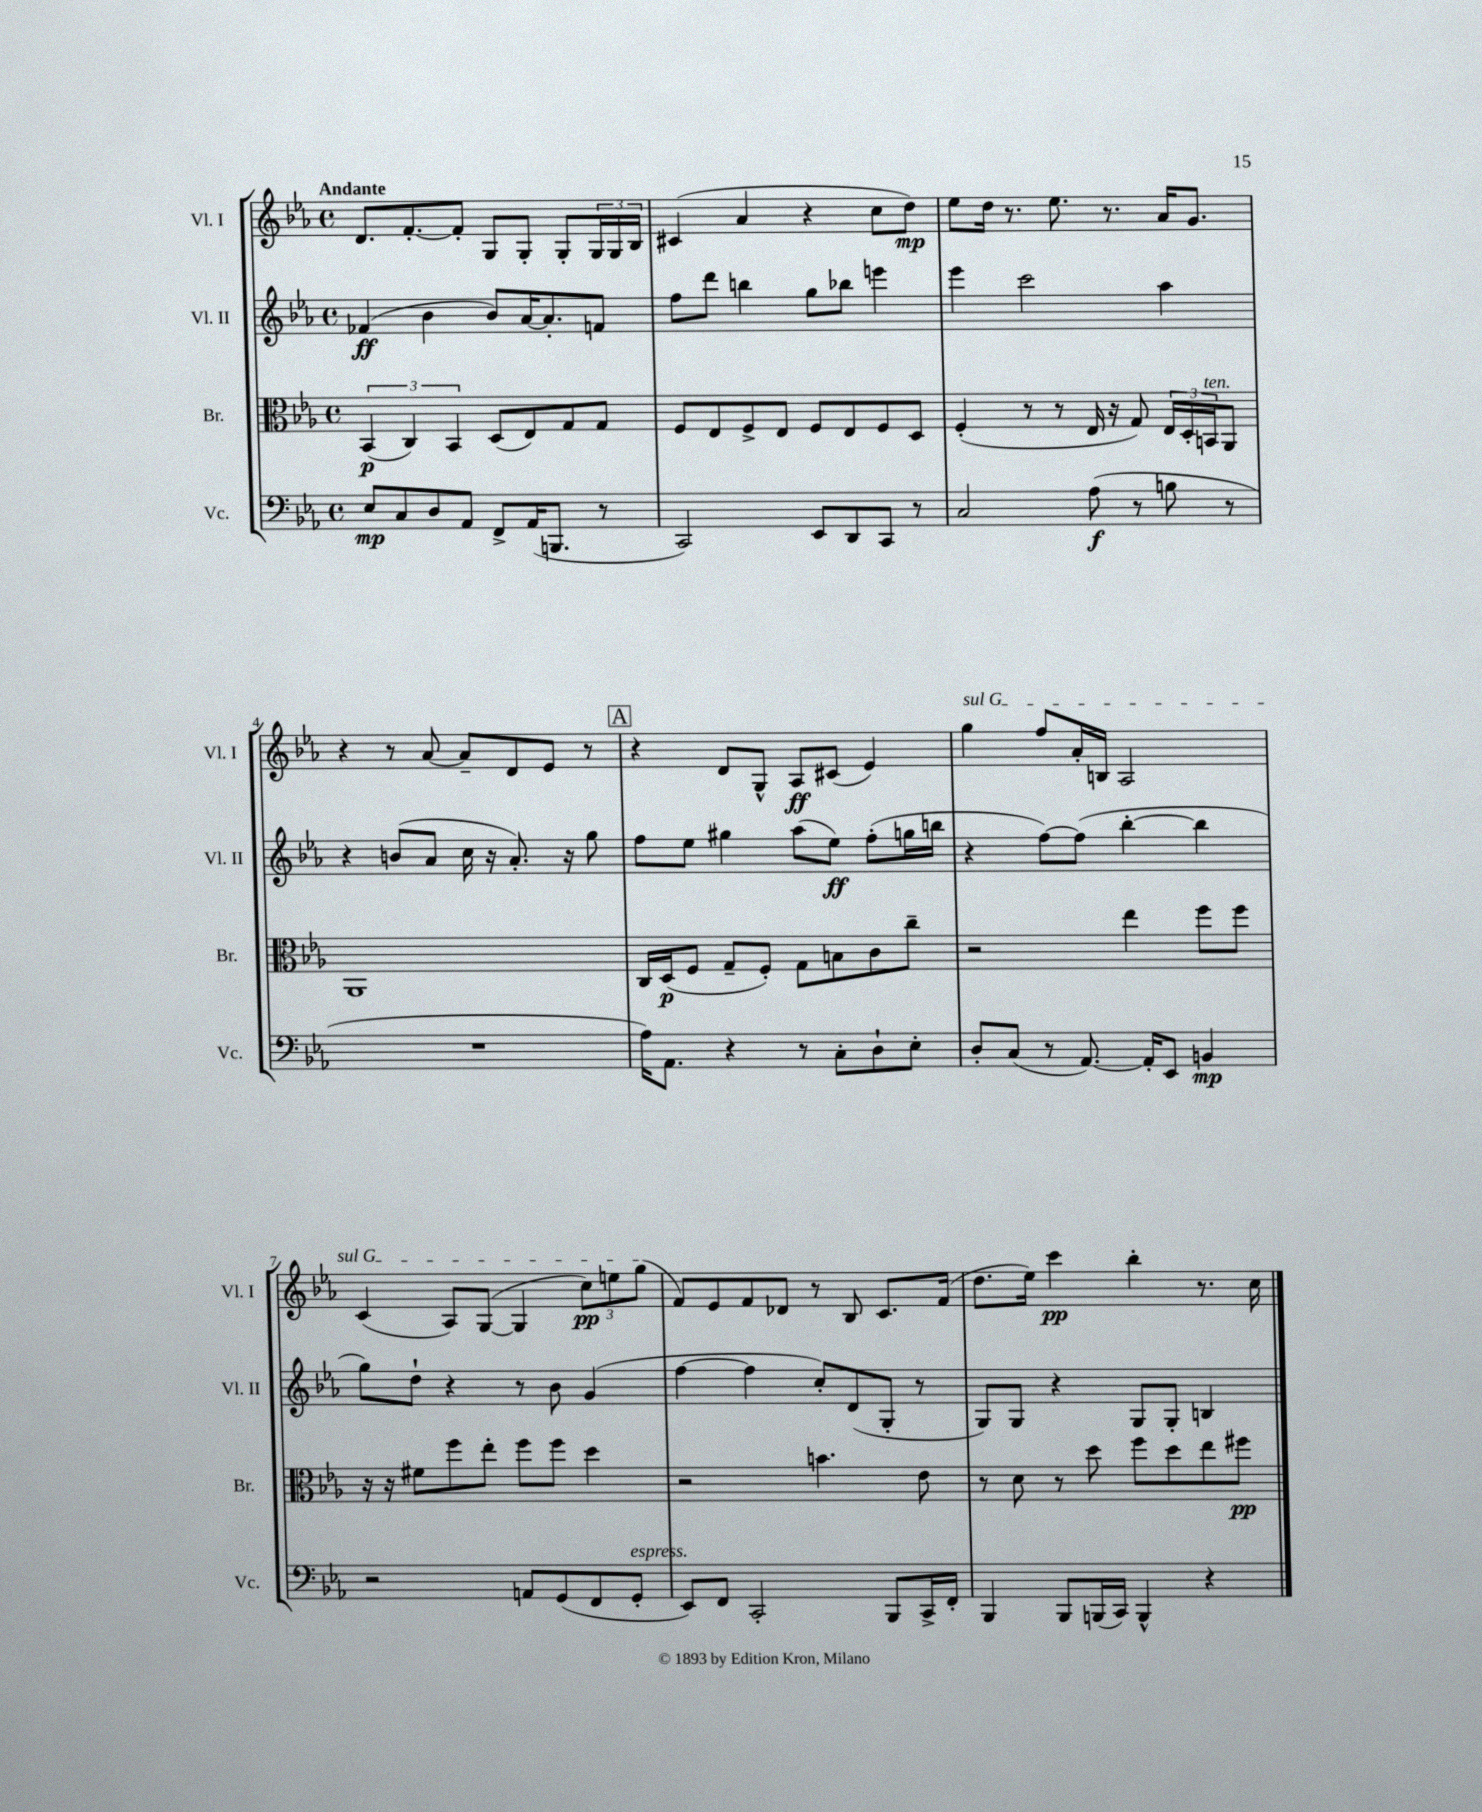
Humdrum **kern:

**kern	**dynam	**kern	**dynam	**kern	**dynam	**kern	**dynam
*part4	*part4	*part3	*part3	*part2	*part2	*part1	*part1
*staff4	*staff4	*staff3	*staff3	*staff2	*staff2	*staff1	*staff1
*I"Vc.	*	*I"Br.	*	*I"Vl. II	*	*I"Vl. I	*
*I'Vc.	*	*I'Br.	*	*I'Vl. II	*	*I'Vl. I	*
*clefF4	*	*clefC3	*	*clefG2	*	*clefG2	*
*k[b-e-a-]	*	*k[b-e-a-]	*	*k[b-e-a-]	*	*k[b-e-a-]	*
*M4/4	*	*M4/4	*	*M4/4	*	*M4/4	*
*met(c)	*	*met(c)	*	*met(c)	*	*met(c)	*
=1	=1	=1	=1	=1	=1	=1	=1
!	!	!	!	!	!	!LO:TX:a:B:t=Andante	!
8E-/L	mp	(6BB-/	p	(4f-X/	ff	8.d/L	.
8C/	.	.	.	.	.	.	.
.	.	6C/)	.	.	.	.	.
.	.	.	.	.	.	[8.f'/	.
8D/	.	.	.	4b-\	.	.	.
.	.	6BB-/	.	.	.	.	.
8AA-/J	.	.	.	.	.	8f'/J]	.
8FF^/L	.	(8D/L	.	8b-/L)	.	8G/L	.
(16AA-/K	.	8E-/)	.	[16a-/K	.	8G'/J	.
8.BBBn/J	.	.	.	8.a-'/]	.	.	.
.	.	8G/	.	.	.	8G'/L	.
8r	.	8G/J	.	8fn/J	.	24G/L	.
.	.	.	.	.	.	24G/	.
.	.	.	.	.	.	24B-/JJ	.
=2	=2	=2	=2	=2	=2	=2	=2
2CC/)	.	8F/L	.	8ff\L	.	(4c#X/	.
.	.	8E-/	.	8ddd\J	.	.	.
.	.	8F^/	.	4bbn\	.	4a-/	.
.	.	8E-/J	.	.	.	.	.
8EE-/L	.	8F/L	.	8gg\L	.	4r	.
8DD/	.	8E-/	.	8bb-X\J	.	.	.
8CC/J	.	8F/	.	4eeen\	.	8cc\L	.
8r	.	8D/J	.	.	.	8dd\J)	mp
=3	=3	=3	=3	=3	=3	=3	=3
2C/	.	(4F'/	.	4eee-\	.	8ee-\L	.
.	.	.	.	.	.	16dd\Jk	.
.	.	.	.	.	.	8.r	.
.	.	8r	.	2ccc\	.	.	.
.	.	8r	.	.	.	8.ee-\	.
(8A-\	f	16E-/	.	.	.	.	.
.	.	16r	.	.	.	8.r	.
8r	.	8G/)	.	.	.	.	.
8Bn\	.	24E-/LL	.	4aa-\	.	16a-/KL	.
.	.	24D'/	.	.	.	.	.
.	.	.	.	.	.	8.g/J	.
!	!	!LO:TX:a:i:t=ten.	!	!	!	!	!
.	.	24BBn/J	.	.	.	.	.
8r	.	8AA-/J	.	.	.	.	.
!!LO:LB:g=z
=4	=4	=4	=4	=4	=4	=4	=4
1r	.	1AA-	.	4r	.	4r	.
.	.	.	.	(8bn/L	.	8r	.
.	.	.	.	8a-/J	.	[8a-/	.
.	.	.	.	16cc\	.	8a-~/L]	.
.	.	.	.	16r	.	.	.
.	.	.	.	8.a-'/)	.	8d/	.
.	.	.	.	.	.	8e-/J	.
.	.	.	.	16r	.	.	.
.	.	.	.	8gg\	.	8r	.
!!LO:REH:place=s1:t=A
=5	=5	=5	=5	=5	=5	=5	=5
16A-\KL)	.	16C/LL	.	8ff\L	.	4r	.
8.AA-\J	.	(16D/J	p	.	.	.	.
.	.	8F/J	.	8ee-\J	.	.	.
4r	.	8G~/L	.	4gg#X\	.	8d/L	.
.	.	8F'/J)	.	.	.	8G^^/J	.
8r	.	8G\L	.	(8aa-\L	.	8A-/L	ff
8C'\L	.	8Bn\	.	8ee-\J)	ff	(8c#X/J	.
8D`\	.	8c\	.	(8ff'\L	.	4e-/)	.
8E-'\J	.	8cc~\J	.	16ggn\L	.	.	.
.	.	.	.	16bbn\JJ	.	.	.
=6	=6	=6	=6	=6	=6	=6	=6
!	!	!	!	!	!	!LO:TX:a:i:t=sul G	!
8D'/L	.	2r	.	4r	.	4gg\	.
(8C/J	.	.	.	.	.	.	.
8r	.	.	.	[8ff\L)	.	8ff/L	.
[8.AA-/)	.	.	.	(8ff\J]	.	16a-'/L	.
.	.	.	.	.	.	16Bn/JJ	.
.	.	4ee-\	.	[4bb-'\	.	2A-/	.
16AA-'/KL]	.	.	.	.	.	.	.
8EE-/J	.	.	.	.	.	.	.
4BBn/	mp	8ff\L	.	4bb-\]	.	.	.
.	.	8ff\J	.	.	.	.	.
!!LO:LB:g=z
=7	=7	=7	=7	=7	=7	=7	=7
2r	.	16r	.	8gg\L)	.	(4c/	.
.	.	16r	.	.	.	.	.
.	.	8f#X\L	.	8dd`\J	.	.	.
.	.	8ff\	.	4r	.	8A-/L)	.
.	.	8ee-'\J	.	.	.	([8G/J	.
8AAn/L	.	8ff\L	.	8r	.	4G/]	.
(8GG/	.	8ff\J	.	8b-\	.	.	.
8FF/	.	4dd\	.	(4g/	.	12cc\L)	pp
.	.	.	.	.	.	12een\	.
!LO:TX:a:i:t=espress.	!	!	!	!	!	!	!
8GG'/J	.	.	.	.	.	.	.
.	.	.	.	.	.	(12gg\J	.
=8	=8	=8	=8	=8	=8	=8	=8
8EE-/L)	.	2r	.	[4ff\	.	8f/L)	.
8FF/J	.	.	.	.	.	8e-/	.
2CC'/	.	.	.	4ff\]	.	8f/	.
.	.	.	.	.	.	8d-X/J	.
.	.	4.bn\	.	8cc'/L)	.	8r	.
.	.	.	.	(8d/	.	8B-/	.
8BBB-/L	.	.	.	8G'/J	.	8.c/L	.
16CC^/L	.	8e-\	.	8r	.	.	.
16FF'/JJ	.	.	.	.	.	(16f/Jk	.
=9	=9	=9	=9	=9	=9	=9	=9
4BBB-/	.	8r	.	8G/L)	.	8.dd\L	.
.	.	8d\	.	8G/J	.	.	.
.	.	.	.	.	.	16ee-\Jk)	.
8BBB-/L	.	8r	.	4r	.	4ccc\	pp
(16BBBn/L	.	8dd\	.	.	.	.	.
16CC/JJ)	.	.	.	.	.	.	.
4BBB^^/	.	8ff\L	.	8G/L	.	4bb-'\	.
.	.	8dd\	.	8G'/J	.	.	.
4r	.	8ee-\	.	4Bn/	.	8.r	.
.	.	8ff#X\J	pp	.	.	.	.
.	.	.	.	.	.	16cc\	.
==	==	==	==	==	==	==	==
*-	*-	*-	*-	*-	*-	*-	*-
